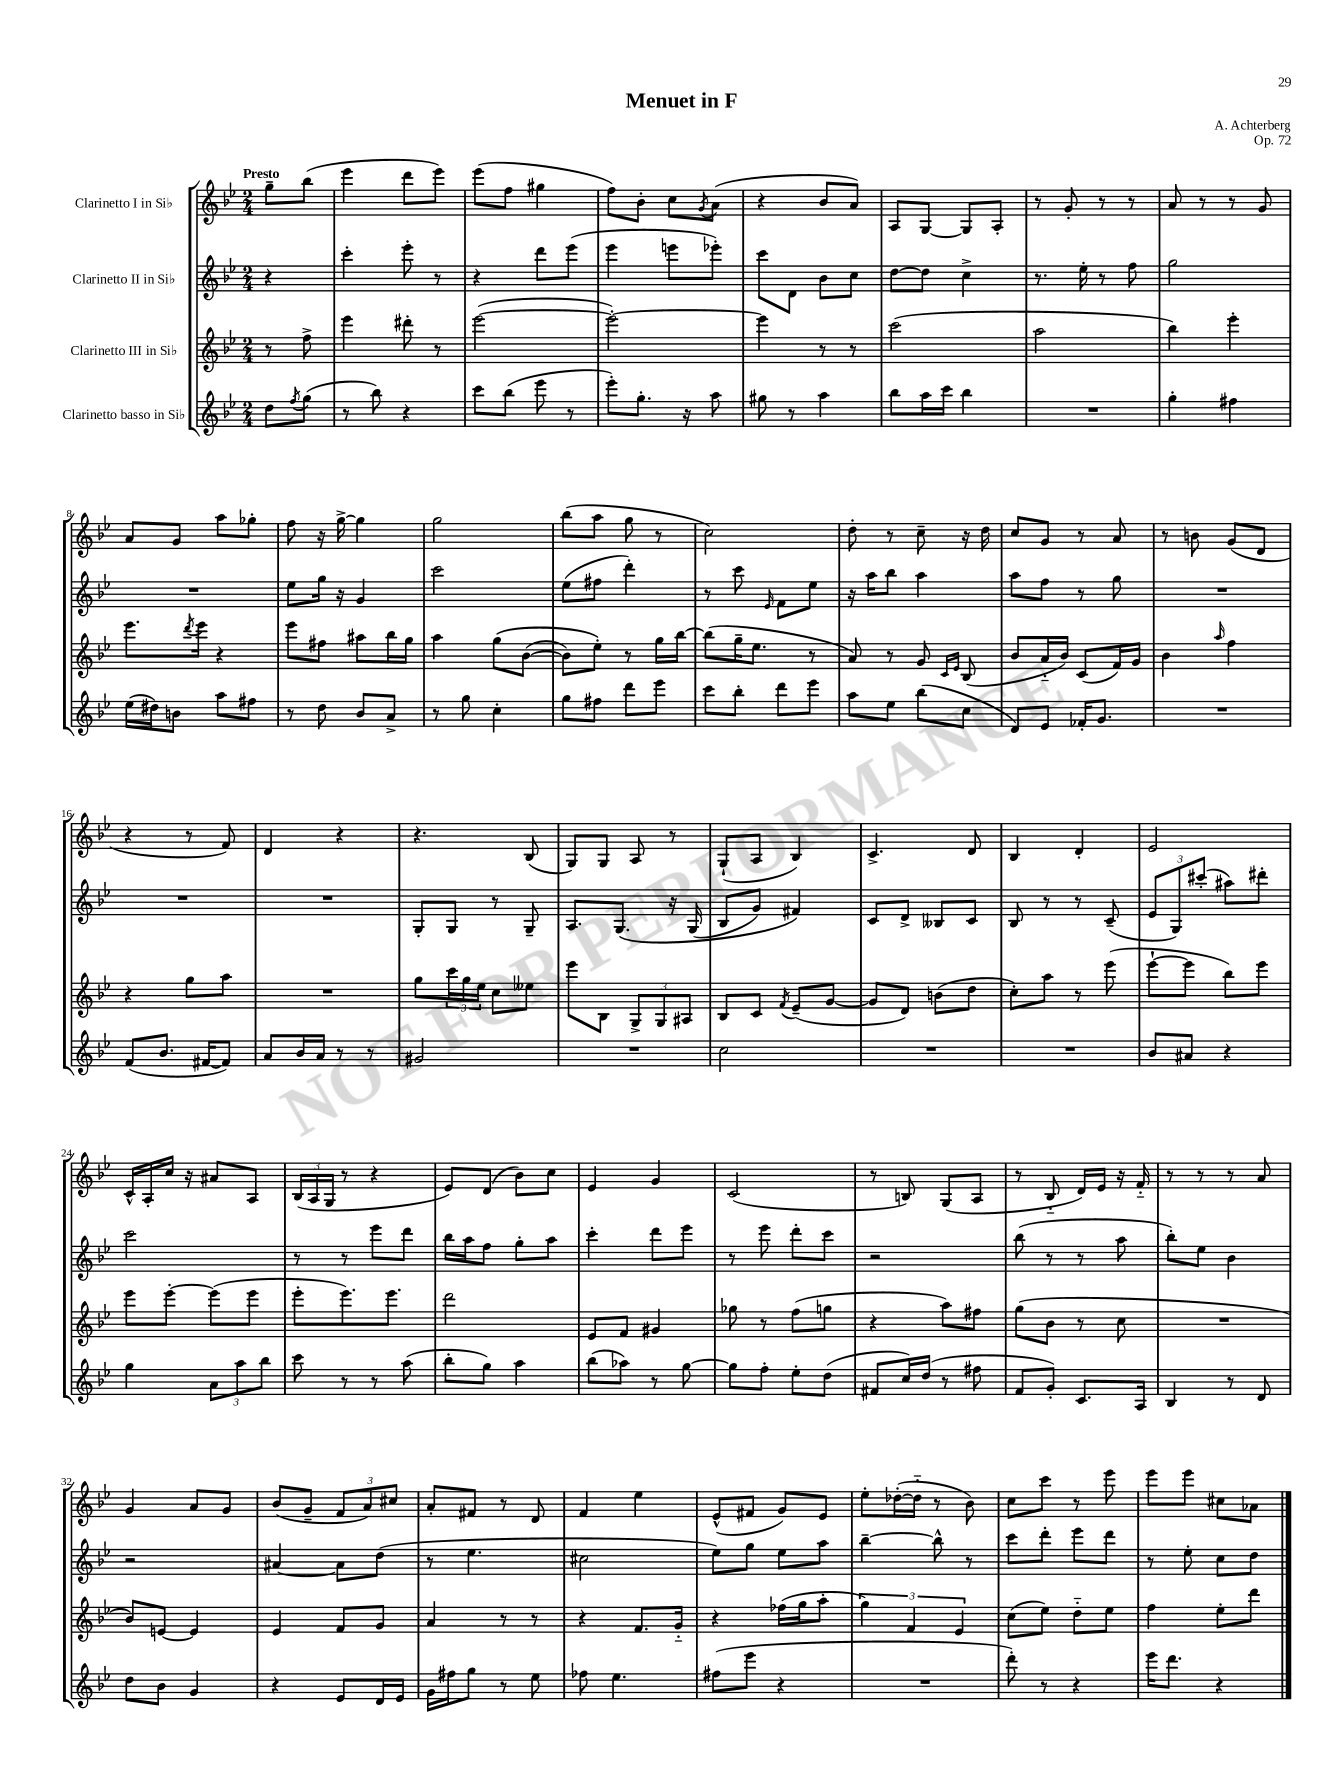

**kern	**kern	**kern	**kern
*part4	*part3	*part2	*part1
*staff4	*staff3	*staff2	*staff1
*I"Clarinetto basso in Si♭	*I"Clarinetto III in Si♭	*I"Clarinetto II in Si♭	*I"Clarinetto I in Si♭
*clefG2	*clefG2	*clefG2	*clefG2
*k[b-e-]	*k[b-e-]	*k[b-e-]	*k[b-e-]
*M2/4	*M2/4	*M2/4	*M2/4
=	=	=	=
!	!	!	!LO:TX:a:B:t=Presto
8dd\L	8r	4r	8gg~\L
8qff/	.	.	.
(8gg\J	8ff^\	.	(8bb-\J
=1	=1	=1	=1
8r	4eee-\	4ccc'\	4eee-\
8bb-\)	.	.	.
4r	8ddd#X'\	8eee-'\	8ddd\L
.	8r	8r	8eee-\J)
=2	=2	=2	=2
8ccc\L	([2eee-\	4r	(8eee-\L
(8bb-\J	.	.	8ff\J
8eee-\	.	8ddd\L	4gg#X\
8r	.	(8eee-\J	.
=3	=3	=3	=3
8eee-'\L)	2eee-'\_)	4eee-\	8ff\L)
8.gg'\J	.	.	8b-'\J
.	.	8eeen\L	8cc\L
16r	.	.	.
.	.	.	8qg/
8aa\	.	8eee-X'\J)	(8a\J
=4	=4	=4	=4
8gg#X\	4eee-\]	8ccc\L	4r
8r	.	8d\J	.
4aa\	8r	8b-\L	8b-/L
.	8r	8cc\J	8a/J)
=5	=5	=5	=5
8bb-\L	(2ccc\	[8dd\L	8A/L
16aa\L	.	8dd\J]	[8G/J
16ccc\JJ	.	.	.
4bb-\	.	4cc^\	8G/L]
.	.	.	8A'/J
=6	=6	=6	=6
2r	2aa\	8.r	8r
.	.	.	8g'/
.	.	16ee-'\	.
.	.	8r	8r
.	.	8ff\	8r
=7	=7	=7	=7
4gg'\	4bb-\)	2gg\	8a/
.	.	.	8r
4ff#X\	4eee-'\	.	8r
.	.	.	8g/
!!LO:LB:g=z
=8	=8	=8	=8
(16ee-\LL	8.eee-\L	2r	8a/L
16dd#X\J)	.	.	.
8bn\J	.	.	8g/J
.	8qddd/	.	.
.	16eee-\Jk	.	.
8aa\L	4r	.	8aa\L
8ff#X\J	.	.	8gg-X'\J
=9	=9	=9	=9
8r	8eee-\L	8ee-\L	8ff\
8dd\	8ff#X\J	16gg\Jk	16r
.	.	16r	[16gg^\
8b-/L	8aa#X\L	4g/	4gg\]
8a^/J	16bb-\L	.	.
.	16gg\JJ	.	.
=10	=10	=10	=10
8r	4aa\	2ccc\	2gg\
8gg\	.	.	.
4cc'\	(8gg\L	.	.
.	([8b-\J	.	.
=11	=11	=11	=11
8gg\L	8b-\L])	(8ee-\L	(8bb-\L
8ff#X\J	8ee-'\J)	8ff#X\J	8aa\J
8ddd\L	8r	4ddd'\)	8gg\
8eee-\J	16gg\LL	.	8r
.	[16bb-\JJ	.	.
=12	=12	=12	=12
8ccc\L	(8bb-\L]	8r	2cc\)
8bb-'\J	16gg~\K	8ccc\	.
.	8.ee-\J	.	.
.	.	16qqe-/	.
8ddd\L	.	8f\L	.
8eee-\J	8r	8ee-\J	.
=13	=13	=13	=13
8aa\L	8a/)	16r	8dd'\
.	.	16aa\KL	.
8ee-\J	8r	8bb-\J	8r
(8bb-\L	8g/	4aa\	8cc~\
.	16qqc/LL	.	.
.	16qqe-/JJ	.	.
8cc\J	(8B-/	.	16r
.	.	.	16dd\
=14	=14	=14	=14
8d/L)	8b-/L	8aa\L	8cc/L
8e-/J	16a/L	8ff\J	8g/J
.	16b-/JJ)	.	.
16f-X'/KL	(8c/L	8r	8r
8.g/J	.	.	.
.	16f/L)	8gg\	8a/
.	16g/JJ	.	.
=15	=15	=15	=15
2r	4b-\	2r	8r
.	.	.	8bn\
.	16qqaa/	.	.
.	4ff\	.	(8g/L
.	.	.	8d/J
!!LO:LB:g=z
=16	=16	=16	=16
(8f/L	4r	2r	4r
8.b-/J	.	.	.
.	8gg\L	.	8r
[16f#X/KL	.	.	.
8f#/J])	8aa\J	.	8f/)
=17	=17	=17	=17
8a/L	2r	2r	4d/
16b-/L	.	.	.
16a/JJ	.	.	.
8r	.	.	4r
8r	.	.	.
=18	=18	=18	=18
2g#X/	8gg\L	8G'/L	4.r
.	24ccc\L	8G/J	.
.	24gg\	.	.
.	24ee-\JJ	.	.
.	8cc\L	8r	.
.	8ee--X\J	8G~/	(8B-/
=19	=19	=19	=19
2r	8eee-\L	8.A/L	8G/L)
.	8B-\J	.	8G/J
.	.	(8.G/J	.
.	12G^/L	.	8A/
.	12G/	.	.
.	.	16r	8r
.	12A#X/J	.	.
.	.	(16G/	.
=20	=20	=20	=20
2cc\	8B-/L	8B-/L	(8G`/L
.	8c/J	8g/J)	8A/J
.	8qf/	.	.
.	(8e-~/L	4f#X/)	4B-/)
.	[8g/J	.	.
=21	=21	=21	=21
2r	8g/L]	8c/L	4.c^/
.	8d/J)	8d^/J	.
.	(8bn\L	8B--X/L	.
.	8dd\J	8c/J	8d/
=22	=22	=22	=22
2r	8cc'\L)	8B-/	4B-/
.	8aa\J	8r	.
.	8r	8r	4d'/
.	(8eee-\	(8c~/	.
=23	=23	=23	=23
8b-/L	[8eee-`\L	12e-/L	2e-/
.	.	12G/)	.
8a#X/J	8eee-\J]	.	.
.	.	(12ccc#X'/J	.
4r	8bb-\L)	8aa#X\L)	.
.	8eee-\J	8ddd#X'\J	.
!!LO:LB:g=z
=24	=24	=24	=24
4gg\	8eee-\L	2ccc\	16c^^/LL
.	.	.	16A'/
.	[8eee-'\J	.	16cc/JJ
.	.	.	16r
12a\L	(8eee-\L]	.	8a#X/L
12aa\	.	.	.
.	8eee-\J	.	8A/J
12bb-\J	.	.	.
=25	=25	=25	=25
8ccc\	8eee-'\L	8r	(24B-/LL
.	.	.	24A/
.	.	.	24G/JJ
8r	8.eee-\)	8r	8r
8r	.	8eee-\L	4r
.	8.eee-\J	.	.
(8aa\	.	8ddd\J	.
=26	=26	=26	=26
8bb-'\L	2ddd\	16bb-\LL	8e-/L)
.	.	16aa\J	.
8gg\J)	.	8ff\J	(8d/J
4aa\	.	8gg'\L	8b-\L)
.	.	8aa\J	8cc\J
=27	=27	=27	=27
(8bb-\L	8e-/L	4ccc'\	4e-/
8aa-X\J)	8f/J	.	.
8r	4g#X/	8ddd\L	4g/
[8gg\	.	8eee-\J	.
=28	=28	=28	=28
8gg\L]	8gg-X\	8r	(2c/
8ff'\J	8r	8eee-\	.
8ee-'\L	(8ff\L	8ddd'\L	.
(8dd\J	8ggn\J	8ccc\J	.
=29	=29	=29	=29
8f#X/L	4r	2r	8r
16cc/L)	.	.	8Bn/)
(16dd/JJ	.	.	.
8r	8aa\L)	.	(8G/L
8ff#X\	8ff#X\J	.	8A/J
=30	=30	=30	=30
8f/L	(8gg\L	(8bb-\	8r
8g'/J)	8b-\J	8r	8B-/
8.c/L	8r	8r	16d/LL)
.	.	.	16e-/JJ
.	8cc\	8aa\	16r
16A/Jk	.	.	16f/
=31	=31	=31	=31
4B-/	2r	8bb-'\L)	8r
.	.	8ee-\J	8r
8r	.	4b-\	8r
8d/	.	.	8a/
!!LO:LB:g=z
=32	=32	=32	=32
8dd\L	8b-/L)	2r	4g/
8b-\J	[8en/J	.	.
4g/	4e/]	.	8a/L
.	.	.	8g/J
=33	=33	=33	=33
4r	4e-/	[4a#X/	(8b-/L
.	.	.	8g~/J
8e-/L	8f/L	8a#\L]	12f/L
.	.	.	12a/)
16d/L	8g/J	(8dd\J	.
.	.	.	12cc#X/J
16e-/JJ	.	.	.
=34	=34	=34	=34
16g\LL	4a/	8r	8a'/L
16ff#X\J	.	.	.
8gg\J	.	4.ee-\	8f#X/J
8r	8r	.	8r
8ee-\	8r	.	8d/
=35	=35	=35	=35
8ff-X\	4r	2cc#X\	4f/
4.ee-\	.	.	.
.	8.f/L	.	4ee-\
.	16g/Jk	.	.
=36	=36	=36	=36
(8ff#X\L	4r	8ee-\L)	(8e-^^/L
8eee-\J	.	8gg\J	8f#X/J
4r	(16ff-X\LL	8ee-\L	8g/L)
.	16gg\J	.	.
.	8aa'\J	8aa\J	8e-/J
=37	=37	=37	=37
2r	6gg\)	[4bb-~\	8ee-'\L
.	.	.	([16dd-X'\L
.	6f/	.	.
.	.	.	16dd-\JJ]
.	.	8bb-^^\]	8r
.	6e-/	.	.
.	.	8r	8b-\)
=38	=38	=38	=38
8ddd'\)	(8cc\L	8ccc\L	8cc\L
8r	8ee-\J)	8ddd'\J	8ccc\J
4r	8dd\L	8eee-\L	8r
.	8ee-\J	8ddd\J	8eee-\
=39	=39	=39	=39
16eee-\KL	4ff\	8r	8eee-\L
8.ddd\J	.	.	.
.	.	8ee-'\	8eee-\J
4r	8ee-'\L	8cc\L	8cc#X\L
.	8ddd\J	8dd\J	8a-X\J
==	==	==	==
*-	*-	*-	*-
